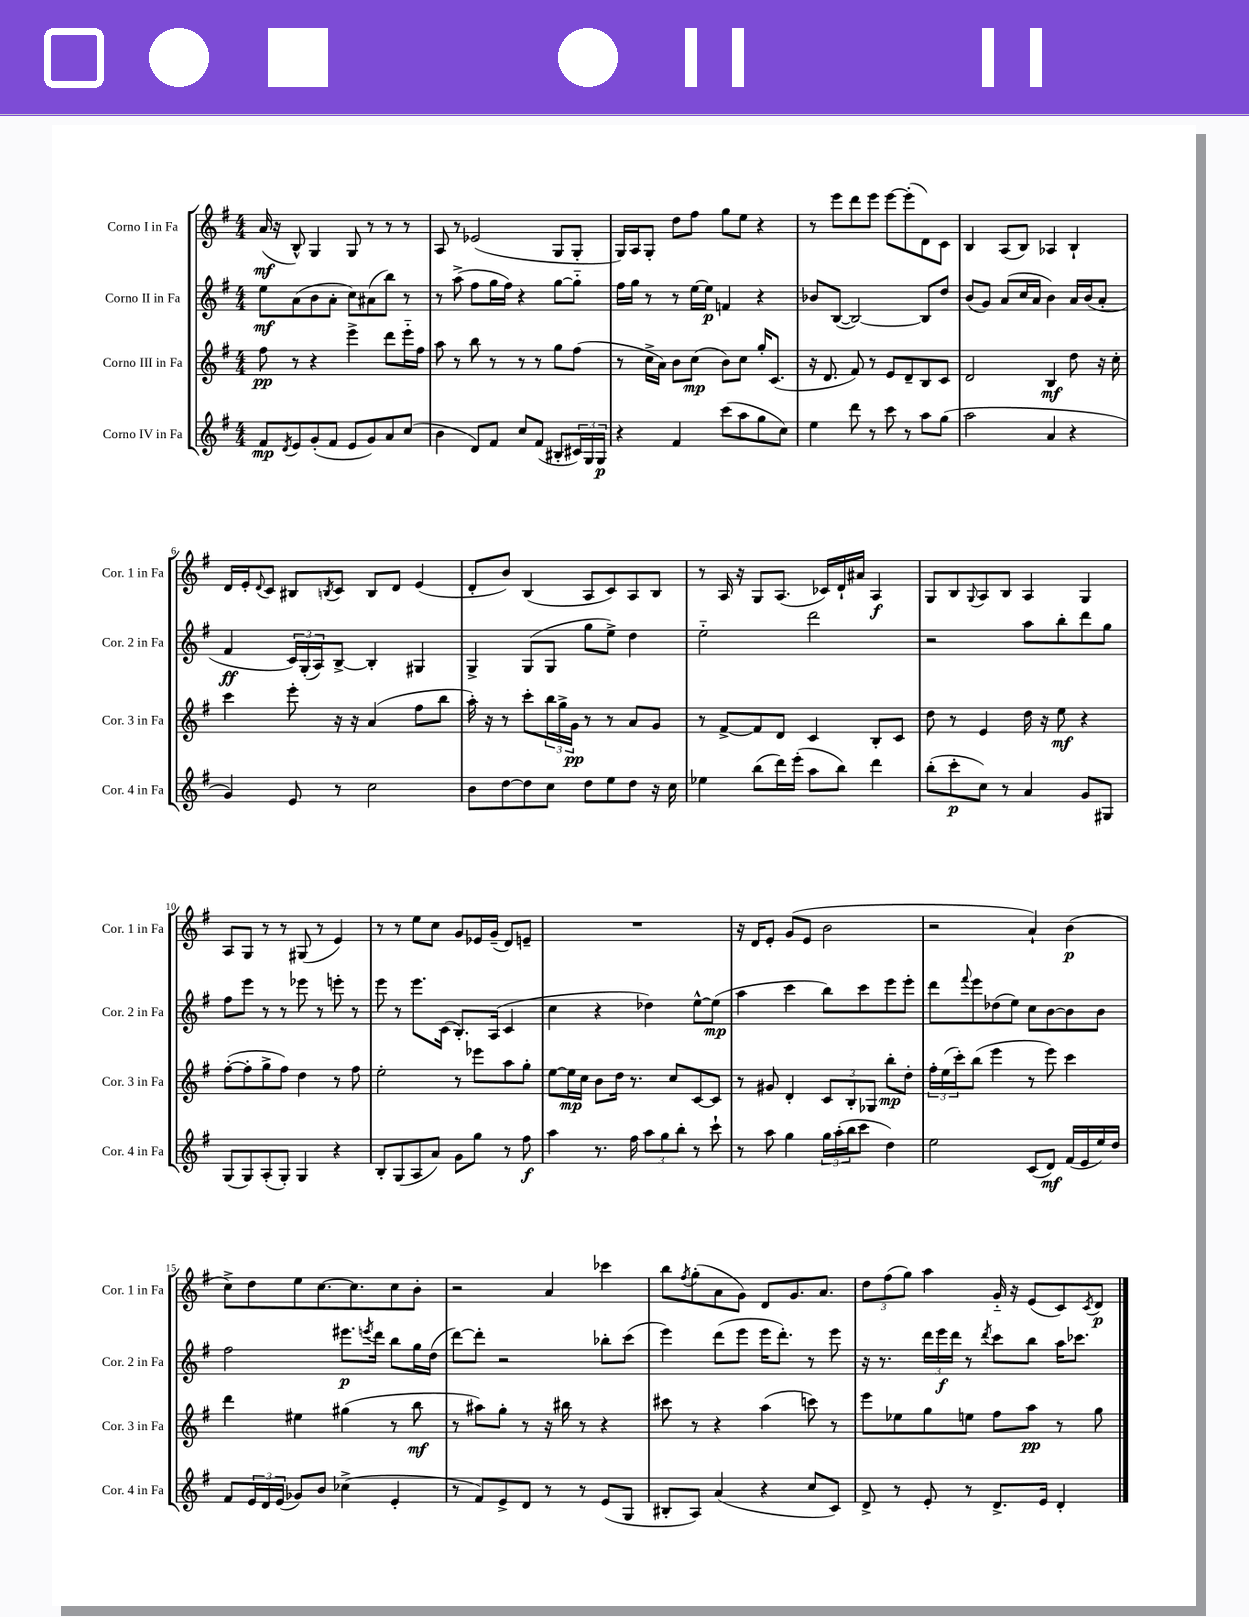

**kern	**dynam	**kern	**dynam	**kern	**dynam	**kern	**dynam
*part4	*part4	*part3	*part3	*part2	*part2	*part1	*part1
*staff4	*staff4	*staff3	*staff3	*staff2	*staff2	*staff1	*staff1
*I"Corno IV in Fa	*	*I"Corno III in Fa	*	*I"Corno II in Fa	*	*I"Corno I in Fa	*
*I'Cor. 4 in Fa	*	*I'Cor. 3 in Fa	*	*I'Cor. 2 in Fa	*	*I'Cor. 1 in Fa	*
*clefG2	*	*clefG2	*	*clefG2	*	*clefG2	*
*k[f#]	*	*k[f#]	*	*k[f#]	*	*k[f#]	*
*M4/4	*	*M4/4	*	*M4/4	*	*M4/4	*
=1	=1	=1	=1	=1	=1	=1	=1
8f#/L	mp	8ff#\	pp	8ee\L	mf	(16a/	mf
.	.	.	.	.	.	16r	.
8qd/	.	.	.	.	.	.	.
8e/	.	8r	.	(8a\	.	8B^^/)	.
(8g'/	.	4r	.	8b\	.	4G/	.
8f#/J	.	.	.	8a'\J	.	.	.
8e/L	.	4eee^\	.	8cc\L)	.	8G/	.
8g/)	.	.	.	(8a#X\	.	8r	.
8a/	.	8ddd\L	.	8bb\J)	.	8r	.
(8cc/J	.	16eee\L	.	8r	.	8r	.
.	.	16ff#\JJ	.	.	.	.	.
=2	=2	=2	=2	=2	=2	=2	=2
4b\	.	8aa\	.	8r	.	8A/	.
.	.	8r	.	(8aa^\	.	8r	.
8d/L)	.	8bb\	.	8ff#\L	.	(2e-X/	.
8f#/J	.	8r	.	16gg\L	.	.	.
.	.	.	.	16ff#\JJ)	.	.	.
8cc/L	.	8r	.	4r	.	.	.
(8f#/J	.	8r	.	.	.	.	.
8B#X'/L	.	8gg\L	.	[8gg\L	.	8G/L	.
24c#X/L)	.	(8ff#\J	.	8gg\J]	.	8G'/J	.
24G/	.	.	.	.	.	.	.
24G/JJ	p	.	.	.	.	.	.
=3	=3	=3	=3	=3	=3	=3	=3
4r	.	8r	.	16ff#\LL	.	16G/LL)	.
.	.	.	.	16gg\JJ	.	16A/J	.
.	.	16cc^\LL	.	8r	.	8G'/J	.
.	.	16a\JJ)	.	.	.	.	.
4f#/	.	8b\L	.	8r	.	8dd\L	.
.	.	(8cc\J	mp	[16ee\LL	.	8ff#\J	.
.	.	.	.	16ee\JJ]	p	.	.
(8ccc\L	.	8b\L)	.	4fn/	.	8gg\L	.
8aa\	.	8cc\J	.	.	.	8ee\J	.
8gg\	.	16gg'/KL	.	4r	.	4r	.
.	.	(8.c/J	.	.	.	.	.
8cc\J)	.	.	.	.	.	.	.
=4	=4	=4	=4	=4	=4	=4	=4
4ee\	.	16r	.	8b-X/L	.	8r	.
.	.	8.d/	.	.	.	.	.
.	.	.	.	([8B/J	.	8eee\L	.
8ddd\	.	8f#/)	.	2B/_)	.	8ddd\	.
8r	.	8r	.	.	.	8eee\J	.
8ccc\	.	8e/L	.	.	.	[8eee\L	.
8r	.	8d~/	.	.	.	(8eee'\]	.
8aa\L	.	8B/	.	8B/L]	.	8d\)	.
(8gg\J	.	8c/J	.	8dd/J	.	8c\J	.
=5	=5	=5	=5	=5	=5	=5	=5
2aa\	.	2d/	.	(8b/L	.	4B/	.
.	.	.	.	8g/J)	.	.	.
.	.	.	.	(8a/L	.	(8A/L	.
.	.	.	.	16cc/L	.	8B/J)	.
.	.	.	.	16a/JJ	.	.	.
4a/	.	4B/	mf	4b\)	.	4A-X/	.
4r	.	8dd\	.	16a/LL	.	4B`/	.
.	.	.	.	(16b/J	.	.	.
.	.	16r	.	8a'/J	.	.	.
.	.	16cc'\	.	.	.	.	.
!!LO:LB:g=z
=6	=6	=6	=6	=6	=6	=6	=6
4g/)	.	4ccc\	.	4f#/	ff	16d/LL	.
.	.	.	.	.	.	16e'/J	.
.	.	.	.	.	.	8qqd/	.
.	.	.	.	.	.	8c/J	.
8e/	.	8eee'\	.	24c/LL)	.	8B#X/L	.
.	.	.	.	(24G'/	.	.	.
.	.	.	.	24A/J)	.	.	.
.	.	.	.	.	.	8qBn/	.
8r	.	16r	.	[8B^/J	.	8c/J	.
.	.	16r	.	.	.	.	.
2cc\	.	(4a/	.	4B'/]	.	8B/L	.
.	.	.	.	.	.	8d/J	.
.	.	8ff#\L	.	4G#X/	.	(4e/	.
.	.	8bb\J	.	.	.	.	.
=7	=7	=7	=7	=7	=7	=7	=7
8b\L	.	16aa'\)	.	4G^/	.	8d'/L	.
.	.	16r	.	.	.	.	.
[8dd\	.	8r	.	.	.	8b/J)	.
8dd\]	.	8ccc'\L	.	(8G/L	.	(4B/	.
8cc\J	.	24bb\L	.	8G/J	.	.	.
.	.	24gg^\	.	.	.	.	.
.	.	24g\JJ	pp	.	.	.	.
8dd\L	.	8r	.	8gg\L	.	8A/L	.
8ee\	.	8r	.	8ee^\J)	.	8c/)	.
8dd\J	.	8a/L	.	4dd\	.	8A/	.
16r	.	8g/J	.	.	.	8B/J	.
16cc\	.	.	.	.	.	.	.
=8	=8	=8	=8	=8	=8	=8	=8
4ee-X\	.	8r	.	2ee\	.	8r	.
.	.	[8f#^/L	.	.	.	16A/	.
.	.	.	.	.	.	16r	.
(8bb\L	.	8f#/]	.	.	.	8G/L	.
16ddd\L)	.	8d/J	.	.	.	(8.A/J	.
(16eee'\JJ	.	.	.	.	.	.	.
8aa\L	.	4c/	.	2ddd\	.	.	.
.	.	.	.	.	.	16c-X/LL)	.
8bb\J)	.	.	.	.	.	16d`/	.
.	.	.	.	.	.	16a#X/JJ	.
4ddd\	.	8B'/L	.	.	.	4A/	f
.	.	8c/J	.	.	.	.	.
=9	=9	=9	=9	=9	=9	=9	=9
(8bb'\L	.	8dd\	.	2r	.	8G/L	.
8ccc'\	p	8r	.	.	.	8B/	.
.	.	.	.	.	.	8qqG/	.
8cc\J)	.	4e/	.	.	.	8A/	.
8r	.	.	.	.	.	8B/J	.
4a/	.	16dd\	.	8aa\L	.	4A/	.
.	.	16r	.	.	.	.	.
.	.	8ee\	mf	8bb'\	.	.	.
8g/L	.	4r	.	8ddd\	.	4G/	.
8G#X/J	.	.	.	8gg\J	.	.	.
!!LO:LB:g=z
=10	=10	=10	=10	=10	=10	=10	=10
(8G/L	.	([8ff#'\L	.	8ff#\L	.	8A/L	.
8G/)	.	8ff#'\]	.	8eee\J	.	8G/J	.
(8A'/	.	8gg^\	.	8r	.	8r	.
8G'/J)	.	8ff#\J)	.	8r	.	8r	.
4G/	.	4dd\	.	8eee-X\	.	(8G#X/	.
.	.	.	.	8r	.	8r	.
4r	.	8r	.	8eeen'\	.	4e/)	.
.	.	8ff#\	.	8r	.	.	.
=11	=11	=11	=11	=11	=11	=11	=11
8B'/L	.	2ee'\	.	8eee\	.	8r	.
(8G/	.	.	.	8r	.	8r	.
8A/	.	.	.	8.eee\L	.	8ee\L	.
8a/J)	.	.	.	.	.	8cc\J	.
.	.	.	.	(16c\Jk	.	.	.
8g\L	.	8r	.	8.B'/L)	.	8g/L	.
8gg\J	.	8eee-X\L	.	.	.	16e-X/L	.
.	.	.	.	(16A/Jk	.	(16g~/JJ	.
8r	.	8aa\	.	4c/	.	8d/L)	.
8ff#\	f	8gg'\J	.	.	.	8en~/J	.
=12	=12	=12	=12	=12	=12	=12	=12
4aa\	.	[8ee\L	.	4cc\	.	1r	.
.	.	16ee\L]	mp	.	.	.	.
.	.	16cc\JJ	.	.	.	.	.
8.r	.	8b\L	.	4r	.	.	.
.	.	16dd\Jk	.	.	.	.	.
16ff#\	.	8.r	.	.	.	.	.
12aa\L	.	.	.	4dd-X\)	.	.	.
12gg\	.	.	.	.	.	.	.
.	.	8cc/L	.	.	.	.	.
12bb'\J	.	.	.	.	.	.	.
8r	.	[8c/	.	[8ee^^\L	.	.	.
8ccc`\	.	8c/J]	.	(8ee\J]	mp	.	.
=13	=13	=13	=13	=13	=13	=13	=13
8r	.	8r	.	4aa\	.	16r	.
.	.	.	.	.	.	16d/KL	.
8aa\	.	8g#X/	.	.	.	8e'/J	.
4gg\	.	4d'/	.	4ccc\	.	(8g/L	.
.	.	.	.	.	.	8e/J	.
24gg\LL	.	12c/L	.	8bb\L)	.	2b\	.
(24aa'\	.	.	.	.	.	.	.
24bb\J	.	12B'/	.	.	.	.	.
8ccc\J	.	.	.	8ccc\	.	.	.
.	.	12G-X/J	.	.	.	.	.
4dd\)	.	8bb'\L	mp	8eee\	.	.	.
.	.	8dd'\J	.	8eee'\J	.	.	.
=14	=14	=14	=14	=14	=14	=14	=14
2ee\	.	24ff#'\LL	.	8ddd\L	.	2r	.
.	.	(24ee\	.	.	.	.	.
.	.	24ccc'\J)	.	.	.	.	.
.	.	.	.	8qqfff#/	.	.	.
.	.	(8bb\J	.	8eee\	.	.	.
.	.	4eee\	.	(8dd-X\	.	.	.
.	.	.	.	8ee\J)	.	.	.
(8c/L	.	8r	.	8cc\L	.	4a`/)	.
8d/J)	mf	8eee\)	.	[8b\	.	.	.
(16f#/LL	.	4ccc\	.	8b\]	.	(4b\	p
16e/	.	.	.	.	.	.	.
16ee/)	.	.	.	8b\J	.	.	.
16dd/JJ	.	.	.	.	.	.	.
!!LO:LB:g=z
=15	=15	=15	=15	=15	=15	=15	=15
8f#/L	.	4ddd\	.	2ff#\	.	8cc^\L)	.
24e/L	.	.	.	.	.	8dd\	.
24d/	.	.	.	.	.	.	.
(24e/JJ	.	.	.	.	.	.	.
8g-X/L)	.	4ee#X\	.	.	.	8ee\	.
8b/J	.	.	.	.	.	[8.cc\	.
(4cc-X^\	.	(4gg#X\	.	8.eee#X\L	p	.	.
.	.	.	.	.	.	8.cc\]	.
.	.	.	.	8qeeen/	.	.	.
.	.	.	.	16ddd\Jk	.	.	.
4e'/	.	8r	.	8bb\L	.	8cc\	.
.	.	8bb\	mf	16gg\L	.	8b'\J	.
.	.	.	.	(16dd\JJ	.	.	.
=16	=16	=16	=16	=16	=16	=16	=16
8r	.	8r	.	[8ddd\L)	.	2r	.
8f#/L)	.	8aa#X\L)	.	8ddd'\J]	.	.	.
8e^/	.	8gg'\J	.	2r	.	.	.
8d/J	.	8r	.	.	.	.	.
8r	.	16r	.	.	.	4a/	.
.	.	16bb#X\	.	.	.	.	.
8r	.	8r	.	.	.	.	.
(8e/L	.	4r	.	8bb-X'\L	.	4ccc-X\	.
8G/J	.	.	.	(8ccc\J	.	.	.
=17	=17	=17	=17	=17	=17	=17	=17
8B#X'/L	.	8ccc#X\	.	4eee\)	.	8bb\L	.
.	.	.	.	.	.	8qff#/	.
8A/J)	.	8r	.	.	.	(8gg'\	.
(4a/	.	4r	.	(8ddd\L	.	8a\	.
.	.	.	.	8eee\J	.	8g\J)	.
4r	.	(4aa\	.	16eee\KL	.	8d/L	.
.	.	.	.	8.ddd'\J)	.	.	.
.	.	.	.	.	.	8.g/	.
8cc/L	.	8cccn\)	.	8r	.	.	.
.	.	.	.	.	.	8.a/J	.
8c/J)	.	8r	.	8eee\	.	.	.
=18	=18	=18	=18	=18	=18	=18	=18
8d^/	.	8eee\L	.	16r	.	12dd\L	.
.	.	.	.	8.r	.	.	.
.	.	.	.	.	.	(12ff#\	.
8r	.	8ee-X\	.	.	.	.	.
.	.	.	.	.	.	12gg\J)	.
8e'/	.	8gg\	.	24ddd\LL	.	4aa\	.
.	.	.	.	24eee\	f	.	.
.	.	.	.	24ddd\JJ	.	.	.
8r	.	8een\J	.	8r	.	.	.
.	.	.	.	8qddd/	.	.	.
8.d^/L	.	8ff#\L	.	8ccc\L	.	16g/	.
.	.	.	.	.	.	16r	.
.	.	8aa\J	pp	8bb\J	.	(8e/L	.
16e/Jk	.	.	.	.	.	.	.
4d'/	.	8r	.	16aa\KL	.	8c/)	.
.	.	.	.	8.ccc-X\J	.	.	.
.	.	.	.	.	.	8qc/	.
.	.	8gg\	.	.	.	8d/J	p
==	==	==	==	==	==	==	==
*-	*-	*-	*-	*-	*-	*-	*-
